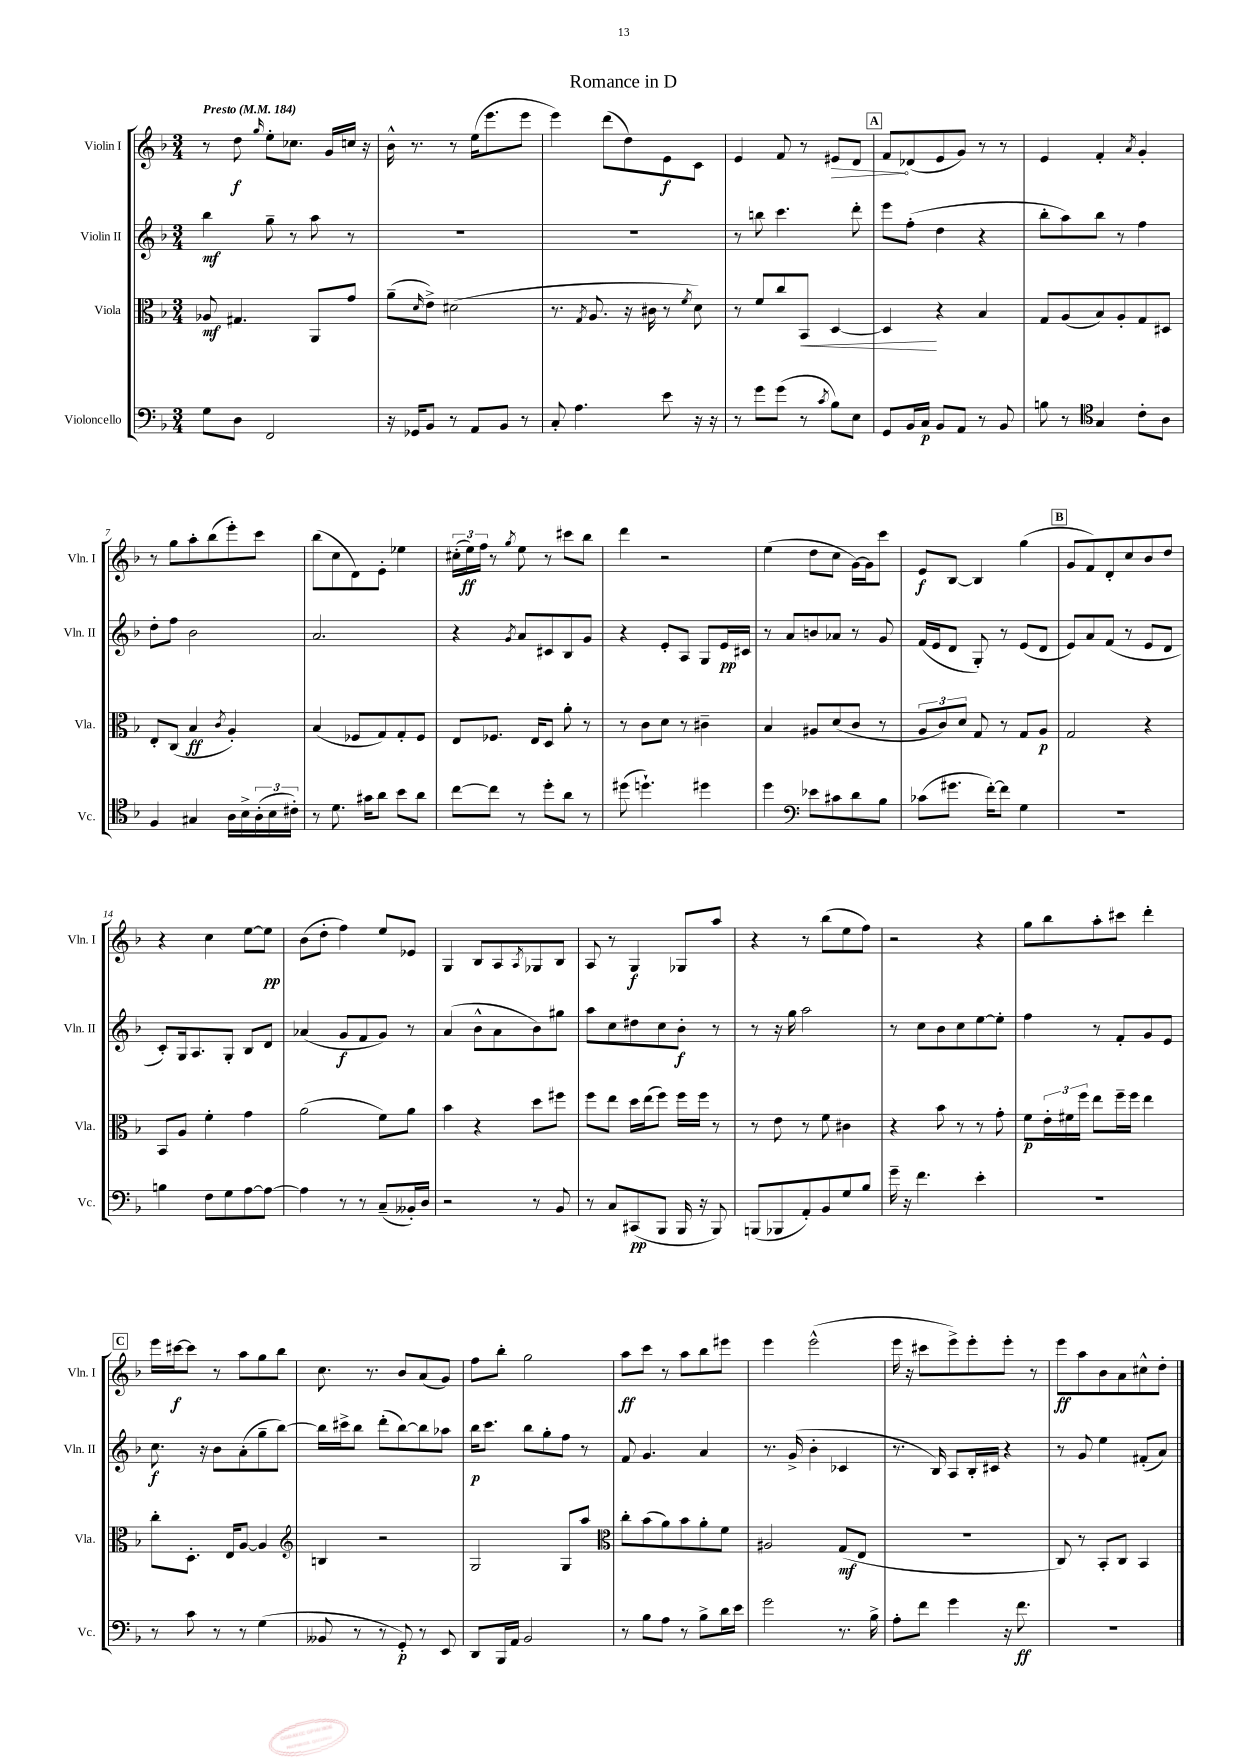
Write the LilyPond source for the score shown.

\header { title = "Romance in D" }
<<
\new StaffGroup <<
\new Staff = "s0" \with { instrumentName = "Violin I" shortInstrumentName = "Vln. I" } {
    \clef treble \key f \major \numericTimeSignature \time 3/4 \tempo "Presto" 4 = 184
    r8 d''8\f \grace { g''16 } e''8-. ces''8. g'16 c''16 r16 |
    bes'16-^ r8. r8 e''16( e'''8. e'''8 |
    e'''4) d'''8( d''8) e'8\f c'8 |
    e'4 f'8 r8 \once \override Hairpin.circled-tip = ##t eis'8\> d'8 |
    \mark \markup { \box "A" } f'8\! des'8( e'8 g'8) r8 r8 |
    e'4 f'4-. \acciaccatura { a'8 } g'4-. |
    r8 g''8 a''8-. bes''8( e'''8-.) c'''8 |
    bes''8( c''8 d'8) e'8-. ees''4 |
    \tuplet 3/2 { cis''16-.( e''16\ff) f''16 } r8 \acciaccatura { g''8 } e''8 r8 cis'''8 bes''8 |
    d'''4 r2 |
    e''4( d''8 c''8 g'16~) g'16 c'''8 |
    e'8\f bes8~ bes4 g''4( |
    \mark \markup { \box "B" } g'8 f'8) d'8-. c''8 bes'8 d''8 |
    r4 c''4 e''8~ e''8\pp |
    bes'8( d''8-. f''4) e''8 ees'8 |
    g4 bes8 a8 \acciaccatura { a8 } ges8 bes8 |
    a8 r8 g4\f ges8 a''8 |
    r4 r8 bes''8( e''8 f''8) |
    r2 r4 |
    g''8 bes''8 a''8-. cis'''8 d'''4-. |
    \mark \markup { \box "C" } e'''16 cis'''16~\f cis'''8 r8 a''8 g''8 bes''8 |
    c''8. r8. bes'8 a'8( g'8) |
    f''8 bes''8-. g''2 |
    a''8\ff c'''8 r8 a''8 bes''8 eis'''8 |
    e'''4 e'''2-^( |
    e'''16 r16 cis'''8 e'''8->) e'''8-. e'''8-. r8 |
    e'''8\ff a''8 bes'8 a'8 cis''8-^ d''8-. \bar "|." |
}
\new Staff = "s1" \with { instrumentName = "Violin II" shortInstrumentName = "Vln. II" } {
    \clef treble \key f \major \numericTimeSignature \time 3/4
    bes''4\mf g''8-- r8 a''8 r8 |
    R2. |
    R2. |
    r8 b''8 c'''4. d'''8-. |
    \mark \markup { \box "A" } e'''8 f''8-.( d''4 r4 |
    bes''8-. a''8) bes''8 r8 f''4 |
    d''8-. f''8 bes'2 |
    a'2. |
    r4 \acciaccatura { g'8 } a'8 cis'8 bes8 g'8 |
    r4 e'8-. a8 g8 e'16\pp cis'16 |
    r8 a'8 b'8 aes'8 r8 g'8 |
    f'16( e'16 d'8 g8-.) r8 e'8( d'8 |
    \mark \markup { \box "B" } e'8) a'8 f'8( r8 e'8 d'8 |
    c'8-.) g16 a8. g8-. bes8 d'8 |
    aes'4( g'8\f f'8 g'8) r8 |
    a'4( bes'8-^ a'8 bes'8) gis''8 |
    a''8 c''8 dis''8 c''8 bes'8-.\f r8 |
    r8 r16 g''16 a''2 |
    r8 c''8 bes'8 c''8 e''8~ e''8-. |
    f''4 r8 f'8-. g'8 e'8 |
    \mark \markup { \box "C" } c''8.\f r16 bes'8 a'8-.( g''8-- bes''8~) |
    bes''16 cis'''16-> bes''8 d'''8-.( bes''8~) bes''8 aes''8 |
    bes''16\p c'''8. bes''8 g''8-. f''8 r8 |
    f'8 g'4. a'4 |
    r8. g'16->( bes'4-. ces'4 |
    r8. bes16) a8 bes16-. cis'16 r4 |
    r8 g'8 e''4 fis'8-.( a'8) \bar "|." |
}
\new Staff = "s2" \with { instrumentName = "Viola" shortInstrumentName = "Vla." } {
    \clef alto \key f \major \numericTimeSignature \time 3/4
    aes8\mf gis4. a,8 g'8 |
    a'8--( \grace { d'16 } e'8->) dis'2( |
    r8. \acciaccatura { g8 } a8. r16 cis'16 r8 \acciaccatura { f'8 } d'8) |
    r8 f'8 c''8 bes,8\< d4~ |
    \mark \markup { \box "A" } d4\! r4 bes4 |
    g8 a8( bes8) a8-. g8 dis8 |
    e8-. c8( bes4\ff \acciaccatura { c'8 } a4-.) |
    bes4( fes8 g8) g8-. fes8 |
    e8 fes8. e16 d8 a'8-. r8 |
    r8 c'8 d'8 r8 cis'4-- |
    bes4 ais8 d'8( c'8 r8 |
    \tuplet 3/2 { a8 c'8) d'8 } g8 r8 g8 a8\p |
    \mark \markup { \box "B" } g2 r4 |
    bes,8 a8 f'4-. g'4 |
    a'2( f'8) a'8 |
    bes'4 r4 d''8 fis''8 |
    f''8 e''8 d''16 e''16( f''8) f''16 f''16 r8 |
    r8 e'8 r8 f'8 cis'4 |
    r4 bes'8 r8 r8 g'8-. |
    f'8\p \tuplet 3/2 { e'16-. fis'16 f''16 } e''8 f''16-- f''16 e''4 |
    \mark \markup { \box "C" } c''8-. d8.-. e16 a8~ a4 |
    \clef treble b4 r2 |
    g2 g8 a''8 |
    \clef alto c''8-. bes'8( a'8) bes'8 a'8-. f'8 |
    ais2 g8\mf( e8 |
    R2. |
    c8) r8 bes,8-. c8 bes,4 \bar "|." |
}
\new Staff = "s3" \with { instrumentName = "Violoncello" shortInstrumentName = "Vc." } {
    \clef bass \key f \major \numericTimeSignature \time 3/4
    g8 d8 f,2 |
    r16 ges,16 bes,8 r8 a,8 bes,8 r8 |
    c8-. a4. e'8 r16 r16 |
    r8 g'8 g'8( r8 \acciaccatura { c'8 } bes8) e8 |
    \mark \markup { \box "A" } g,8 bes,16 c16\p bes,8 a,8 r8 bes,8 |
    b8 r8 \clef tenor g4 c'8-. a8 |
    f4 gis4 a16 bes16-> \tuplet 3/2 { a16-.( bes16 cis'16-.) } |
    r8 d'8. gis'16 a'8 bes'8 a'8 |
    c''8~ c''8 r8 d''8-. a'8 r8 |
    dis''8( d''4.-!) dis''4 |
    d''4 \clef bass ees'8 cis'8 d'8 bes8 |
    ces'8( gis'8. f'16~-.) f'8 g4 |
    \mark \markup { \box "B" } R2. |
    b4 f8 g8 a8~ a8~ |
    a4 r8 r8 c8--( beses,16-.) d16 |
    r2 r8 bes,8 |
    r8 c8 cis,8\pp( bes,,8 bes,,16 r16 bes,,8) |
    b,,8( bes,,8 a,8-.) bes,8 g8 bes8 |
    g'16-- r16 f'4. e'4-. |
    R2. |
    \mark \markup { \box "C" } r8 c'8 r8 r8 g4( |
    beses,8 r8 r8 g,8-.\p) r8 e,8 |
    d,8 bes,,16 a,16 bes,2 |
    r8 bes8 a8 r8 bes8-> d'16 e'16 |
    g'2 r8. bes16-> |
    a8-. f'8 g'4 r16 f'8.\ff |
    R2. \bar "|." |
}
>>
>>
